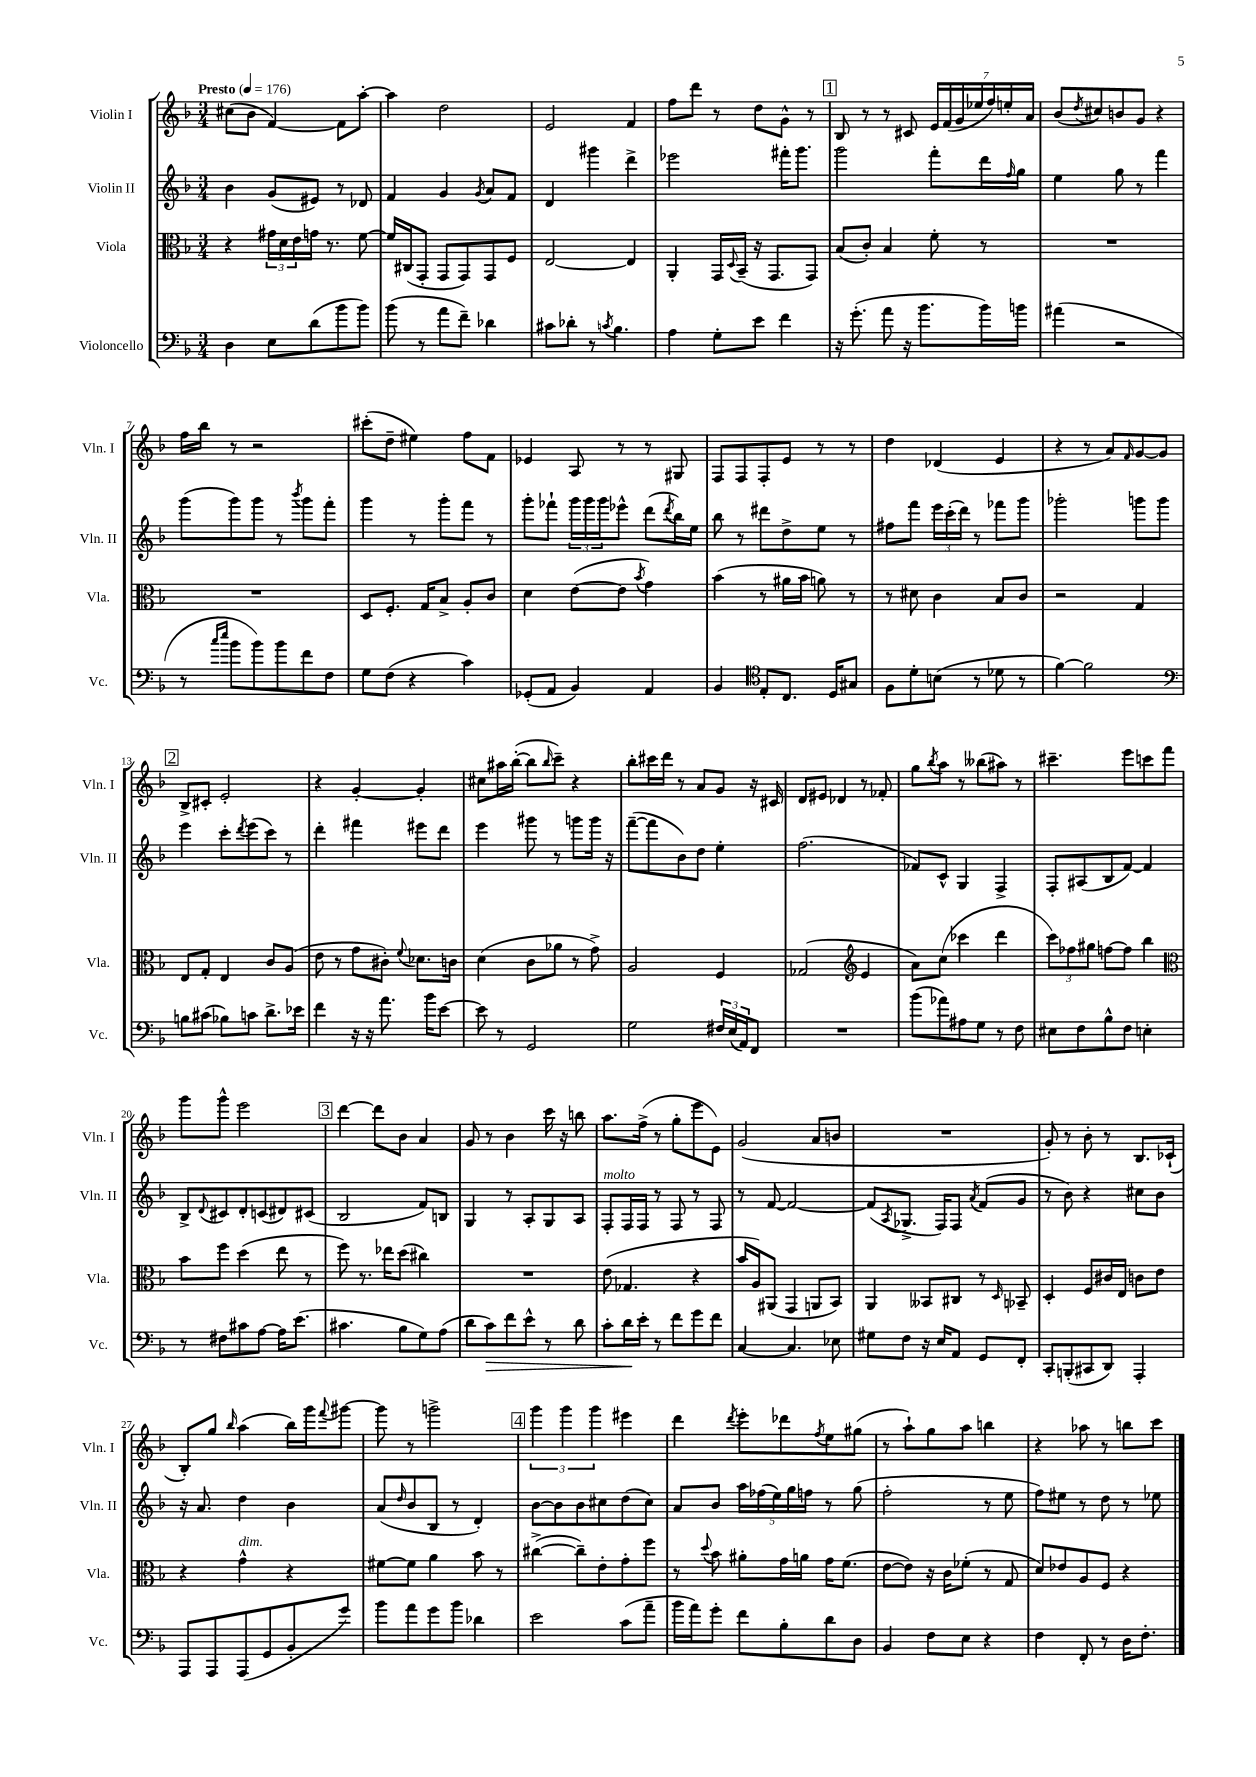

**kern	**dynam	**kern	**kern	**kern
*part4	*part4	*part3	*part2	*part1
*staff4	*staff4	*staff3	*staff2	*staff1
*I"Violoncello	*	*I"Viola	*I"Violin II	*I"Violin I
*I'Vc.	*	*I'Vla.	*I'Vln. II	*I'Vln. I
*clefF4	*	*clefC3	*clefG2	*clefG2
*k[b-]	*	*k[b-]	*k[b-]	*k[b-]
*M3/4	*	*M3/4	*M3/4	*M3/4
*MM176	*	*MM176	*MM176	*MM176
=1	=1	=1	=1	=1
!	!	!	!	!LO:TX:a:B:t=Presto
4D\	.	4r	4b-\	(8cc#X\L
.	.	.	.	8b-\J
8E\L	.	24g#X\LL	(8g/L	[4f/)
.	.	24d\	.	.
.	.	24e\	.	.
(8d\	.	16gn\JJ	8e#X/J)	.
.	.	8.r	.	.
8b-\	.	.	8r	8f\L]
8b-\J)	.	[8f\	8d-X/	[8aa'\J
=2	=2	=2	=2	=2
(8b-\	.	16f/LL]	4f/	4aa\]
.	.	(16C#X/J	.	.
8r	.	8GG'/J	.	.
8a\L	.	8GG/L	4g/	2dd\
8f~\J)	.	8GG/)	.	.
.	.	.	8qg/	.
4d-X\	.	8GG/	8a/L	.
.	.	8F/J	8f/J	.
=3	=3	=3	=3	=3
8c#X\L	.	[2E/	4d/	2e/
8d-X'\J	.	.	.	.
8r	.	.	4ggg#X\	.
8qcn/	.	.	.	.
4.B-\	.	.	.	.
.	.	4E/]	4ddd^\	4f/
=4	=4	=4	=4	=4
4A\	.	4AA'/	2eee-X\	8ff\L
.	.	.	.	8ddd\J
8G'\L	.	16GG/LL	.	8r
.	.	8qqD/	.	.
.	.	(16BB-~/JJ	.	.
8e\J	.	16r	.	8dd\L
.	.	8.GG/L	.	.
4f\	.	.	16fff#X'\KL	8g^^\J
.	.	.	8.ggg\J	.
.	.	8GG/J)	.	8r
!!LO:REH:place=s1:t=1
=5	=5	=5	=5	=5
16r	.	(8B-/L	2ggg\	8B-/
(8.g'\	.	.	.	.
.	.	8c'/J)	.	8r
8a\	.	4B-/	.	8r
16r	.	.	.	8c#X/
8.b-\L	.	.	.	.
.	.	8f'\	8fff'\L	28e/LL
.	.	.	.	(28f/
.	.	.	.	28g/
.	.	.	.	28ee-X/
16b-\L)	.	8r	16ddd\L	.
.	.	.	.	28ff/)
.	.	.	.	28een'/
.	.	.	16qqff/	.
16bn\JJ	.	.	16gg\JJ	.
.	.	.	.	28a/JJ
=6	=6	=6	=6	=6
(4a#X\	.	2.r	4ee\	(8b-/L
.	.	.	.	8qdd/
.	.	.	.	8cc#X/)
2r	.	.	8gg\	8bn/
.	.	.	8r	8g/J
.	.	.	4fff\	4r
!!LO:LB:g=z
=7	=7	=7	=7	=7
8r	.	2.r	(8ggg\L	16ff\LL
.	.	.	.	16bb-\JJ
16qqcc/LL	.	.	.	.
16qqee/JJ	.	.	.	.
8b-\L	.	.	8ggg\)	8r
8b-\)	.	.	8ggg\J	2r
8b-\	.	.	8r	.
.	.	.	8qbbb-/	.
8f\	.	.	8ggg\L	.
8F\J	.	.	8fff'\J	.
=8	=8	=8	=8	=8
8G\L	.	8D/L	4ggg\	(8ccc#X'\L
(8F\J	.	8.F'/J	.	8dd~\J
4r	.	.	8r	4ee#X\)
.	.	16G/KL	.	.
.	.	8B-^/J	8ggg'\L	.
4c\)	.	8A'/L	8fff\J	8ff\L
.	.	8c/J	8r	8f\J
=9	=9	=9	=9	=9
(8GG-X'/L	.	4d\	8ggg'\L	4e-X/
8AA/J	.	.	8fff-X`\J	.
4BB-/)	.	([8e\L	24ggg\LL	8A/
.	.	.	24ggg\	.
.	.	.	24ggg\J	.
.	.	8e\J]	8eee-X^^\J	8r
.	.	8qb-/	.	.
4AA/	.	4g\)	(8ddd\L	8r
.	.	.	8qddd/	.
.	.	.	16bb-\L)	8G#X/
.	.	.	16ee\JJ	.
=10	=10	=10	=10	=10
4BB-/	.	(4b-\	8bb-\	8F/L
.	.	.	8r	8F/
*clefC4	*	*	*	*
8E'/L	.	8r	8ddd#X\L	8F'/
8.C/J	.	16a#X\LL	8dd^\	8e/J
.	.	16b-\JJ	.	.
.	.	8an\)	8ee\J	8r
16D/KL	.	.	.	.
8G#X/J	.	8r	8r	8r
=11	=11	=11	=11	=11
8F\L	.	8r	8ff#X\L	4dd\
8d'\	.	8d#X\	8fff\J	.
(8Bn\J	.	4c\	24eee\LL	(4d-X/
.	.	.	(24ccc'\	.
.	.	.	24ddd\JJ)	.
8r	.	.	8r	.
8d-X\	.	8B-/L	8fff-X\L	4e/
8r	.	8c/J	8ggg\J	.
=12	=12	=12	=12	=12
[4f\)	.	2r	2ggg-X'\	4r
2f\]	.	.	.	8r
.	.	.	.	8a/L)
.	.	.	.	16qqf/
.	.	4G/	8gggn\L	[8g/
.	.	.	8ggg\J	8g/J]
!!LO:LB:g=z
!!LO:REH:place=s1:t=2
=13	=13	=13	=13	=13
*clefF4	*	*	*	*
8Bn\L	.	8E/L	4eee\	8B-^/L
(8c#X\J	.	8G'/J	.	8c#X'/J
8B-X\L)	.	4E/	8ccc'\L	2e'/
.	.	.	8qddd/	.
8cn\J	.	.	(8eee\	.
8.d^\L	.	8c/L	8ccc\J)	.
.	.	(8A/J	8r	.
16e-X\Jk	.	.	.	.
=14	=14	=14	=14	=14
4f\	.	8e\	4ddd'\	4r
.	.	8r	.	.
16r	.	8g\L	4fff#X\	[4g'/
16r	.	.	.	.
8.a\	.	8c#X'\J)	.	.
.	.	8qqf/	.	.
.	.	8.d-X\L	8eee#X\L	4g'/]
16b-\KL	.	.	.	.
[8e\J	.	.	8ddd\J	.
.	.	16cn\Jk	.	.
=15	=15	=15	=15	=15
8e\]	.	(4d\	4eee\	8cc#X\L
8r	.	.	.	16aa#X\L
.	.	.	.	([16bb-'\JJ
2GG/	.	8c\L	8ggg#X\	8bb-\L]
.	.	.	.	16qqbb-/
.	.	8a-X\J	8r	8ccc~\J)
.	.	8r	8gggn\L	4r
.	.	8g^\)	16ggg\Jk	.
.	.	.	16r	.
=16	=16	=16	=16	=16
2G\	.	2A/	([8fff~\L	8bb-'\L
.	.	.	8fff\]	16ccc#X\L
.	.	.	.	16ddd\JJ
.	.	.	8b-\)	8r
.	.	.	8dd\J	8a/L
24F#X/LL	.	4F/	4ee'\	8g/J
(24E/	.	.	.	.
24AA/J)	.	.	.	.
8FF/J	.	.	.	16r
.	.	.	.	16c#X/
=17	=17	=17	=17	=17
2.r	.	(2G-X/	(2.ff\	8d/L
.	.	.	.	8e#X/J
.	.	.	.	4d-X/
*	*	*clefG2	*	*
.	.	4e/	.	8r
.	.	.	.	8f-X'/
=18	=18	=18	=18	=18
(8b-\L	.	8a\L)	8f-X/L)	8gg\L
.	.	.	.	8qbb-/
8a-X\)	.	(8cc\J	8c^^/J	8aa\J
8A#X\	.	4ccc-X\	4G/	8r
8G\J	.	.	.	(8bb--X\L
8r	.	4ddd\	4F^/	8aa#X\J)
8F\	.	.	.	8r
=19	=19	=19	=19	=19
8E#X\L	.	12ccc\L)	8F'/L	4.ccc#X~\
.	.	12ff-X\	.	.
8F\	.	.	(8A#X/	.
.	.	12gg#X\J	.	.
8B-^^\	.	[8ffn\L	8B-/	.
8F\J	.	8ff\J]	[8f/J)	8eee\L
4En'\	.	4bb-\	4f/]	8cccn\
.	.	.	.	8fff\J
!!LO:LB:g=z
=20	=20	=20	=20	=20
*	*	*clefC3	*	*
8r	.	8b-\L	8B-^/L	8ggg\L
.	.	.	8qqd/	.
8F#X\L	.	8ff\J	8c#X/	8ggg^^\J
8c#X\	.	(4dd\	8d'/	2eee\
[8A\J	.	.	(8cn/	.
16A\KL]	.	8ee\	8d#X/)	.
(8.e\J	.	.	.	.
.	.	8r	(8c#X/J	.
!!LO:REH:place=s1:t=3
=21	=21	=21	=21	=21
4.c#X\	.	8ff\)	2B-/	[4ddd\
.	.	8.r	.	.
.	.	.	.	8ddd\L]
.	.	16ee-X\KL	.	.
8B-\L	.	(8dd\J	.	8b-\J
8G\)	.	4cc#X\)	8f/L)	4a/
(8A\J	.	.	8Bn/J	.
=22	=22	=22	=22	=22
8d\L	.	2.r	4G/	8g/
!	!LO:HP:b	!	!	!
8c\)	>	.	.	8r
8f\	.	.	8r	4b-\
8e^^\J	.	.	8A'/L	.
8r	.	.	8G/	16ccc\
.	.	.	.	16r
8d\	.	.	8A/J	8bbn\
=23	=23	=23	=23	=23
!	!	!	!LO:TX:a:i:t=molto	!
8c'\L	.	(8e\	8F'/L	8.aa\L
16d\L	.	4.G-X/	16F/L	.
16e'\JJ	]	.	16F/JJ	(16ff^\Jk
8r	.	.	8r	8r
8f\L	.	.	8F/	8gg'\L
8g\	.	4r	8r	8eee\
8f\J	.	.	8F/	8e\J)
=24	=24	=24	=24	=24
[4C/	.	16b-/LL	8r	(2g/
.	.	16A/J)	.	.
.	.	(8AA#X/J	[8f/	.
4.C/]	.	4GG/	2f/_	.
.	.	8AAn/L	.	8a/L
8E-X\	.	8BB-/J)	.	8bn/J
=25	=25	=25	=25	=25
8G#X\L	.	4AA/	(8f/L]	2.r
.	.	.	8qA/	.
8F\J	.	.	8.G-X^/J	.
16r	.	8BB--X/L	.	.
16E/KL	.	.	16F/KL)	.
8AA/J	.	8C#X/J	8F/J	.
.	.	.	8qa/	.
8GG/L	.	8r	(8f/L	.
.	.	16qqD/	.	.
8FF'/J	.	8BB-X~/	8g/J	.
=26	=26	=26	=26	=26
8CC'/L	.	4D'/	8r	8g'/)
(8BBBn'/	.	.	8b-\)	8r
8CC#X/	.	8F/L	4r	8b-'\
8DD/J)	.	16c#X/L	.	8r
.	.	16E/JJ	.	.
4AAA'/	.	8cn\L	8cc#X\L	8.B-/L
.	.	8e\J	8b-\J	.
.	.	.	.	(16c-X`/Jk
!!LO:LB:g=z
=27	=27	=27	=27	=27
8AAA/L	.	4r	16r	8B-'/L)
.	.	.	8.a/	.
8AAA/	.	.	.	8gg/J
.	.	.	.	16qqbb-/
!	!	!LO:TX:a:i:t=dim.	!	!
(8AAA/	.	4g^^\	4dd\	(4aa\
8GG/	.	.	.	.
8BB-'/	.	4r	4b-\	16bb-\LL)
.	.	.	.	16ggg\J
.	.	.	.	8qqfff/
8g/J)	.	.	.	[8ggg#X\J
=28	=28	=28	=28	=28
8b-\L	.	[8f#X\L	(8a/L	8ggg#\]
.	.	.	16qqdd/	.
8a\	.	8f#\J]	8b-/	8r
8g\	.	4a\	8B-/J	2gggn^\
8b-\J	.	.	8r	.
4d-X\	.	8b-\	4d'/)	.
.	.	8r	.	.
!!LO:REH:place=s1:t=4
=29	=29	=29	=29	=29
2e\	.	([4cc#X^\	[8b-\L	6ggg\
.	.	.	8b-\]	.
.	.	.	.	6ggg\
.	.	8cc#~\L])	8b-\	.
.	.	.	.	6ggg\
.	.	8e'\	8cc#X\	.
(8c\L	.	8g'\	(8dd\	4eee#X\
8a~\J	.	8ff\J	8cc#\J)	.
=30	=30	=30	=30	=30
16b-\LL	.	8r	8a/L	4ddd\
16a\J)	.	.	.	.
.	.	8qqdd/	.	.
8g'\J	.	8b-\	8b-/J	.
.	.	.	.	8qddd/
8f\L	.	8a#X'\L	20aa\LL	8eee'\L
.	.	.	(20ff-X\	.
.	.	.	20ee\)	.
8B-'\	.	16g\L	.	8ddd-X\
.	.	.	20gg\	.
.	.	16an\JJ	.	.
.	.	.	20ffn\JJ	.
.	.	.	.	8qff/
8d\	.	16g\KL	8r	8ee\
.	.	(8.f\J	.	.
8D\J	.	.	(8gg\	(8gg#X\J
=31	=31	=31	=31	=31
4BB-/	.	[8e\L	2ff'\	8r
.	.	8e\J])	.	8aa`\L)
8F\L	.	16r	.	8gg\
.	.	16c\KL	.	.
8E\J	.	(8f-X'\J	.	8aa\J
4r	.	8r	8r	4bbn\
.	.	8G/	8ee\	.
=32	=32	=32	=32	=32
4F\	.	8d/L)	8ff\L)	4r
.	.	8e-X/	8ee#X\J	.
8FF'/	.	8A/	8r	8aa-X\
8r	.	8F/J	8dd\	8r
16D\KL	.	4r	8r	8bbn\L
8.F'\J	.	.	.	.
.	.	.	8ee-X\	8ccc\J
==	==	==	==	==
*-	*-	*-	*-	*-
